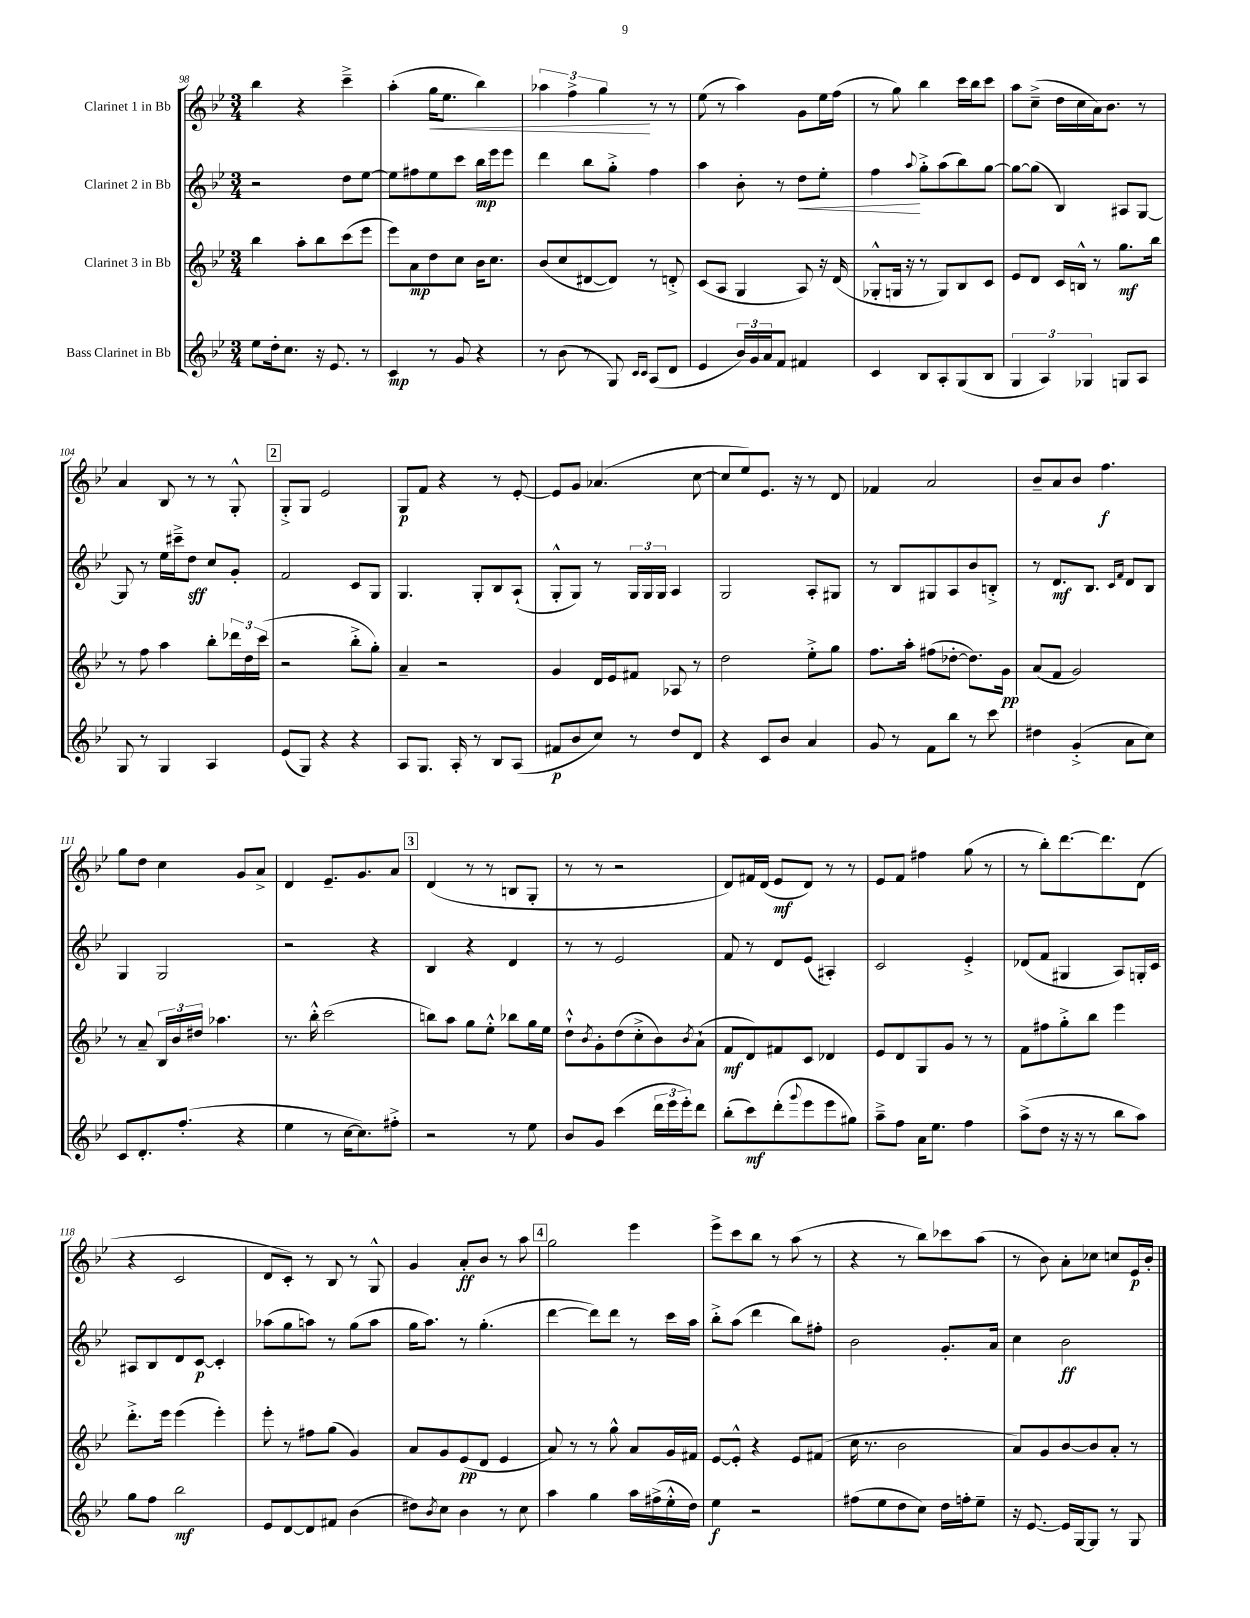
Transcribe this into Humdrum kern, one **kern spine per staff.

**kern	**kern	**kern	**kern
*staff4	*staff3	*staff2	*staff1
*clefG2	*clefG2	*clefG2	*clefG2
*k[b-e-]	*k[b-e-]	*k[b-e-]	*k[b-e-]
*M3/4	*M3/4	*M3/4	*M3/4
8ee-	4bb-	2r	4bb-
16dd'	.	.	.
8.cc	.	.	.
.	8aa'	.	4r
16r	8bb-	.	.
8.e-	.	.	.
.	(8ccc	8dd	4ccc~^
8r	8eee-	[8ee-	.
=	=	=	=
4c	8eee-)	8ee-]	(4aa'
.	8a	8ff#	.
8r	8dd	8ee-	16gg
.	.	.	8.ee-
8g	8cc	8ccc	.
4r	16b-	16bb-	4bb-)
.	8.cc	16eee-	.
.	.	8eee-	.
=	=	=	=
8r	(8b-	4ddd	6aa-
(8b-	8cc	.	.
.	.	.	6ff^
8r	[8d#	8bb-	.
.	.	.	6gg
8G)	8d#])	8gg'^	.
16qqc	.	.	.
16qqc	.	.	.
(8A	8r	4ff	8r
8d	8d'^	.	8r
=	=	=	=
4e-	(8c	4aa	(8ee-
.	8A	.	8r
24b-)	4G	8b-'	4aa)
24g	.	.	.
24a	.	.	.
8f	.	8r	.
4f#	8A)	8dd	8g
.	16r	8ee-'	16ee-
.	(16d	.	(16ff
=	=	=	=
4c	8G-'^^	4ff	8r
.	16G	.	8gg)
.	16r	.	.
.	.	8qqaa	.
8B-	8r	8gg'^	4bb-
8A'	8G)	(8aa	.
(8G	8B-	8bb-)	16ccc
.	.	.	16bb-
8B-	8c	[8gg	8ccc
=	=	=	=
6G	8e-	8gg_	8aa
.	8d	(8gg]	(8cc~^
6A)	.	.	.
.	16c	4B-)	16dd
.	16B^^	.	16cc
6G-	.	.	.
.	8r	.	16a)
.	.	.	8.b-
8G	8.gg	8A#	.
8A	.	[8G	8r
.	16bb-	.	.
=	=	=	=
8G	8r	8G]	4a
8r	8ff	8r	.
4G	4aa	16ee-	8B-
.	.	16ccc#~^	.
.	.	8dd	8r
4A	8bb-'	8cc	8r
.	24ddd-	8g'	8G'^^
.	24dd	.	.
.	(24ccc	.	.
=	=	=	=
(8e-	2r	2f	8G'^
8G)	.	.	8G
4r	.	.	2e-
4r	8bb-'^	8c	.
.	8gg')	8G	.
=	=	=	=
8A	4a~	4.G	8G
8.G	.	.	8f
.	2r	.	4r
16A'	.	.	.
8r	.	8G'	.
8B-	.	8B-	8r
(8A	.	(8A`	[8e-'
=	=	=	=
8f#	4g	8G'^^	8e-]
8b-	.	8G)	8g
8cc)	16d	8r	(4.a-
.	16e-	.	.
8r	8f#	24G	.
.	.	24G	.
.	.	24G	.
8dd	8A-	4A	.
8d	8r	.	[8cc
=	=	=	=
4r	2dd	2G	8cc]
.	.	.	8ee-)
8c	.	.	8.e-
8b-	.	.	.
.	.	.	16r
4a	8ee-'^	8A'	8r
.	8gg	8G#	8d
=	=	=	=
8g	8.ff	8r	4f-
8r	.	8B-	.
.	16aa'	.	.
8f	(8ff#	8G#	2a
8bb-	[8dd-'	8A	.
8r	8.dd-])	8b-	.
8ccc	.	8B'^	.
.	16g	.	.
=	=	=	=
4dd#	(8a	8r	8b-~
.	8f	8.d	8a
(4g'^	2g)	.	8b-
.	.	8.B-	.
.	.	.	4.ff
.	.	16qqc	.
.	.	16qqf	.
8a	.	8d	.
8cc)	.	8B-	.
=	=	=	=
8c	8r	4G	8gg
8.d'	8a~	.	8dd
.	24B-	2G	4cc
.	24b-	.	.
(8.ff'	.	.	.
.	24dd#	.	.
.	4.aa-	.	.
4r	.	.	8g
.	.	.	8a^
=	=	=	=
4ee-	8.r	2r	4d
.	16bb-'^^	.	.
8r	(2ccc	.	8.e-~
[16cc	.	.	.
8.cc])	.	.	8.g
.	.	4r	.
8ff#'^	.	.	8a
=	=	=	=
2r	8bb)	4B-	(4d
.	8aa	.	.
.	8gg	4r	8r
.	8ee-'^^	.	8r
8r	8bb-	4d	8B
8ee-	16gg	.	8G'
.	16ee-	.	.
=	=	=	=
8b-	8dd`^^	8r	8r
.	8qb-	.	.
8g	8g'	8r	8r
(4ccc	(8dd	2e-	2r
.	8cc'^	.	.
24ddd	8b-)	.	.
24eee-	.	.	.
24eee-')	.	.	.
.	8qb-	.	.
8ddd	(8a`	.	.
=	=	=	=
(8bb-'	8f	8f	8d)
8ccc)	8d)	8r	16f#
.	.	.	(16d
(8ddd'	8f#	8d	8e-
8qqggg	.	.	.
8eee-	8c	(8e-	8d)
8eee-	4d-	4A#')	8r
8gg#)	.	.	8r
=	=	=	=
8aa~^	8e-	2c	8e-
8ff	8d	.	8f
16a	8G	.	4ff#
8.ee-	.	.	.
.	8g	.	.
4ff	8r	4e-'^	(8gg
.	8r	.	8r
=	=	=	=
(8aa^	8f	(8d-	8r
8dd	8ff#	8f	8bb-')
16r	8gg'^	4G#	[8.ddd
16r	.	.	.
8r	8bb-	.	.
.	.	.	8.ddd]
8bb-	4eee-	8A)	.
8aa)	.	16G'	(8d
.	.	16c	.
=	=	=	=
8gg	8.ddd'^	8A#	4r
8ff	.	8B-	.
.	16eee-	.	.
2bb-	(4eee-	8d	2c
.	.	[8c	.
.	4eee-')	4c']	.
=	=	=	=
8e-	8eee-'	(8aa-	8d
[8d	8r	8gg	8c')
8d]	8ff#	8aa)	8r
8f#	(8gg	8r	8B-
(4b-	4g)	(8gg	8r
.	.	8aa	8G^^
=	=	=	=
8dd#)	8a	16gg	4g
.	.	8.aa)	.
8qb-	.	.	.
8cc	8g	.	.
4b-	(8e-	8r	8a'
.	8d	(4.gg'	8b-
8r	4e-	.	8r
8cc	.	.	8aa
=	=	=	=
4aa	8a)	[4ddd	2gg
.	8r	.	.
4gg	8r	8ddd])	.
.	8gg^^	8ddd	.
16aa	8a	8r	4eee-
(16ff#^	.	.	.
16ee-'^^	16g	16ccc	.
16dd)	16f#	16aa	.
=	=	=	=
4ee-	[8e-	8bb-'^	8eee-^
.	8e-'^^]	(8aa	8ccc
2r	4r	4ddd	8bb-
.	.	.	8r
.	8e-	8bb-)	(8aa
.	(8f#	8ff#'	8r
=	=	=	=
(8ff#	16cc	2b-	4r
.	8.r	.	.
8ee-	.	.	.
8dd	2b-	.	8r
8cc)	.	.	8bb-)
16dd	.	8.g'	8ccc-
16ff'	.	.	.
8ee-~	.	.	(8aa
.	.	16a	.
=	=	=	=
16r	8a)	4cc	8r
[8.e-	.	.	.
.	8g	.	8b-)
16e-]	[8b-	2b-	8a'
[16G	.	.	.
8G]	8b-]	.	8cc-
8r	8a'	.	8cc
8G	8r	.	16e-
.	.	.	16b-'
==	==	==	==
*-	*-	*-	*-
